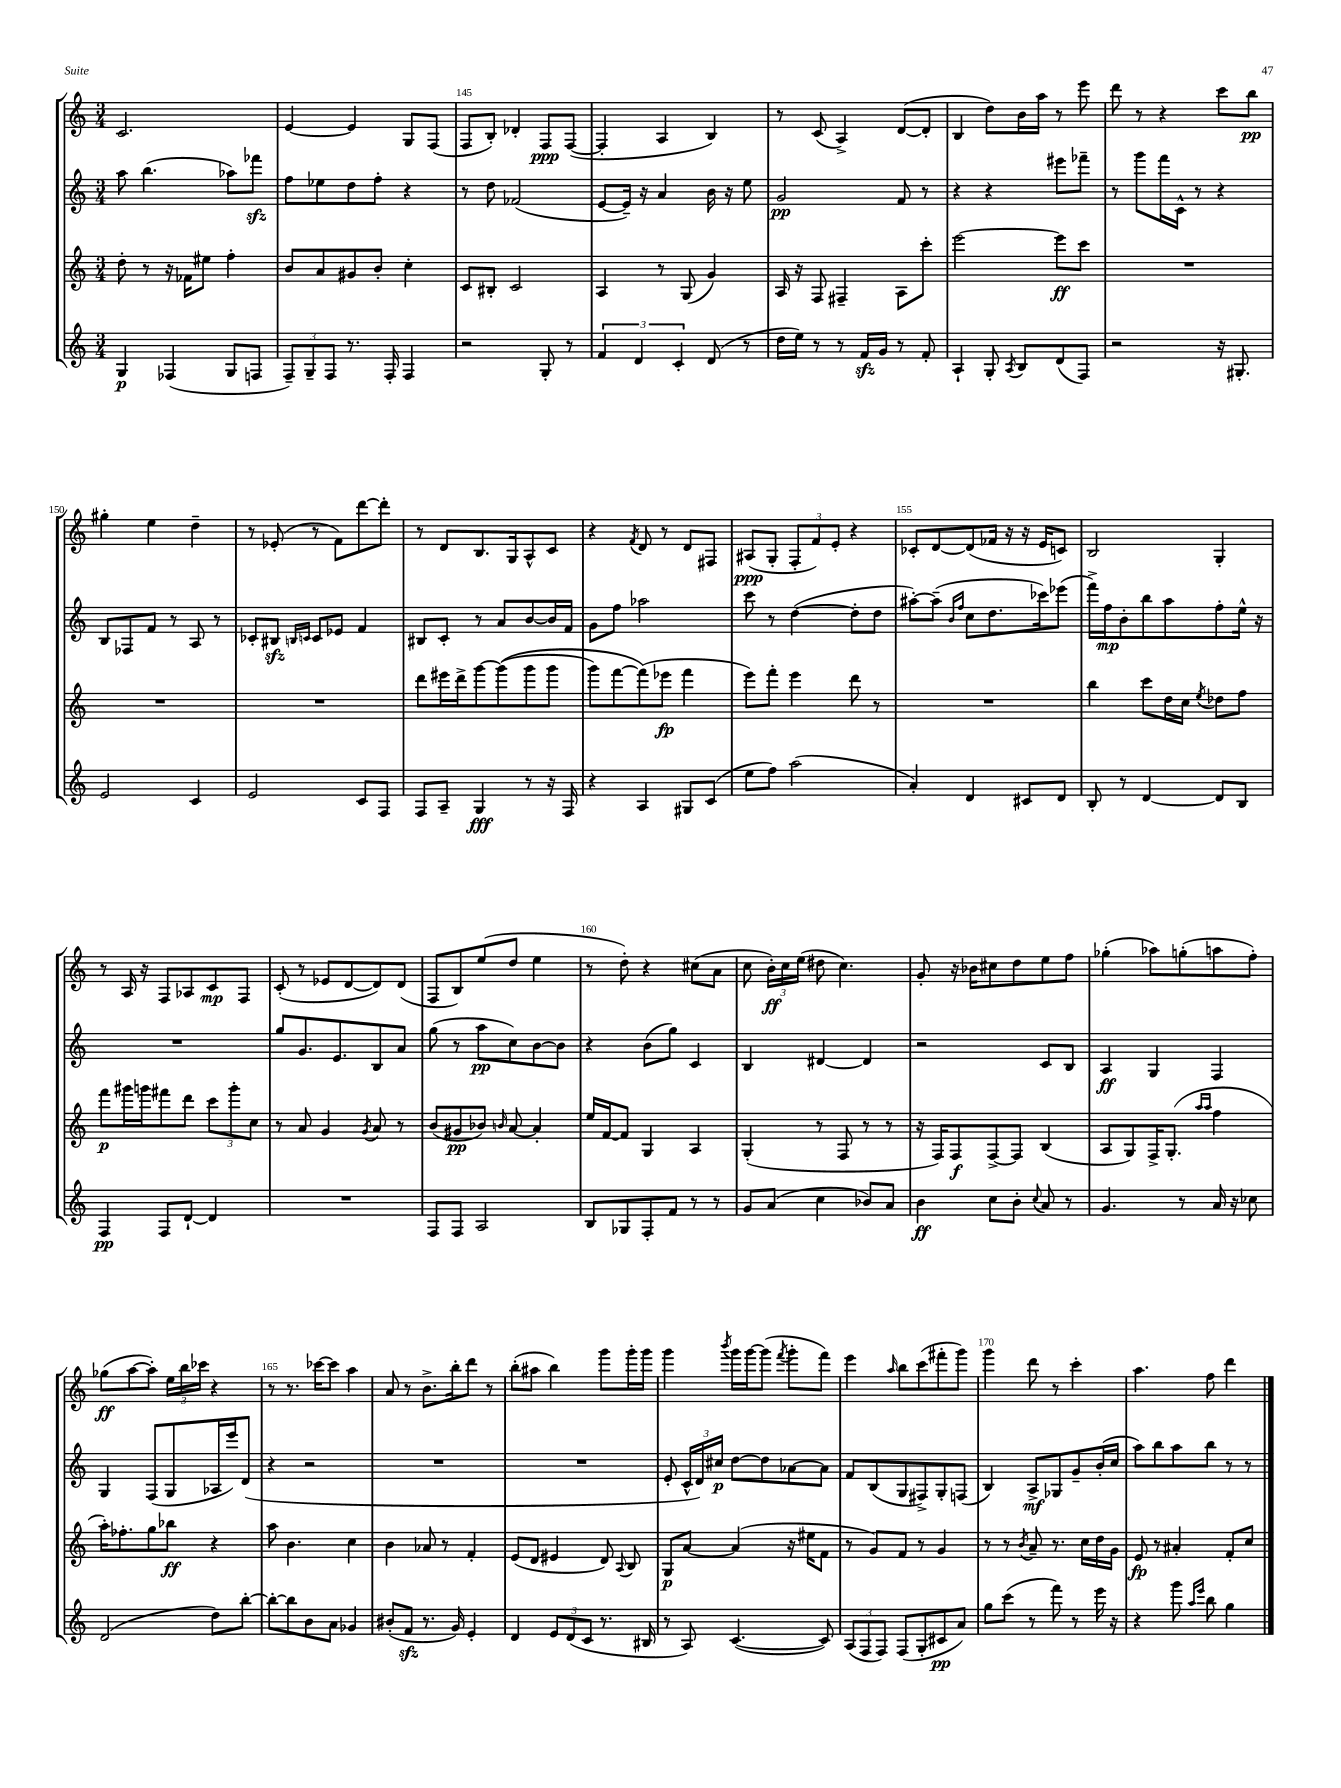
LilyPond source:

<<
\new StaffGroup <<
\new Staff = "s0" {
    \clef treble \key c \major \numericTimeSignature \time 3/4
    \autoBeamOff c'2. |
    e'4~ e'4 g8[ f8]( |
    f8[ b8]-.) des'4-. f8[\ppp f8]~( |
    f4-. a4 b4) |
    r8 c'8( a4->) d'8[~( d'8]-. |
    b4 d''8[) b'16 a''16] r8 e'''8 |
    d'''8 r8 r4 c'''8[ b''8]\pp |
    gis''4-. e''4 d''4-- |
    r8 ees'8-.( r8 f'8[) d'''8~ d'''8]-. |
    r8 d'8[ b8. g16 a8-^ c'8] |
    r4 \acciaccatura { f'8 } d'8 r8 d'8[ fis8] |
    ais8[\ppp( g8]-. \tuplet 3/2 { f8[-. f'8) e'8]-. } r4 |
    ces'8[-. d'8~ d'8( fes'16] r16 r16 e'16[ c'8]) |
    b2 g4-. |
    r8 a16 r16 f8[ aes8 c'8\mp f8] |
    c'8-.( r8 ees'8[ d'8~ d'8) d'8]( |
    f8[ b8) e''8( d''8] e''4 |
    r8 d''8-.) r4 cis''8[( a'8] |
    c''8 \tuplet 3/2 { b'16[-.\ff) c''16 e''16]( } dis''8 c''4.) |
    g'8-. r16 bes'16[ cis''8 d''8 e''8 f''8] |
    ges''4-.( aes''8[) g''8-.( a''8 f''8]-.) |
    ges''8[\ff( a''8~ a''8]-.) \tuplet 3/2 { e''16[ b''16 ces'''16] } r4 |
    r8 r8. ces'''16[~ ces'''8] a''4 |
    a'8 r8 b'8.[-> b''16-. d'''8] r8 |
    b''8[-.( ais''8] b''4) g'''8[ g'''16-. g'''16] |
    g'''4 \acciaccatura { b'''8 } g'''16[ g'''16~ g'''8]( \acciaccatura { f'''8 } g'''8[-. f'''8]) |
    e'''4 \grace { a''16 } b''8[ c'''8( fis'''8-. g'''8]) |
    g'''4 d'''8 r8 c'''4-. |
    a''4. f''8 d'''4 \bar "|." |
}
\new Staff = "s1" {
    \clef treble \key c \major \numericTimeSignature \time 3/4
    \autoBeamOff a''8 b''4.( aes''8[) fes'''8]\sfz |
    f''8[ ees''8 d''8 f''8]-. r4 |
    r8 d''8 fes'2( |
    e'8[~ e'16]--) r16 a'4 b'16 r16 e''8 |
    g'2\pp f'8 r8 |
    r4 r4 eis'''8[ fes'''8]-- |
    r8 g'''8[ f'''16 c'16]-^ r8 r4 |
    b8[ fes8 f'8] r8 a8 r8 |
    ces'8[-. bis8]\sfz \grace { b16[ c'16] } c'8[ ees'8] f'4 |
    bis8[ c'8]-. r8 a'8[ b'8~ b'16 f'16] |
    g'8[ f''8] aes''2 |
    c'''8 r8 d''4~( d''8[-. d''8] |
    ais''8[~-.) ais''8]--( \grace { b'16[ f''16] } c''8[ d''8. ces'''16) ees'''8]( |
    f'''16[->) f''16\mp b'8-. b''8 a''8 f''8-. e''16]-^ r16 |
    R2. |
    g''8[ g'8. e'8. b8 a'8] |
    g''8( r8 a''8[\pp c''8) b'8~ b'8] |
    r4 b'8[( g''8]) c'4 |
    b4 dis'4~ dis'4 |
    r2 c'8[ b8] |
    a4\ff g4 f4 |
    g4 f8[( g8 aes16 e'''16) d'8]( |
    r4 r2 |
    R2. |
    R2. |
    e'8-. \tuplet 3/2 { c'16[-^ d'16) cis''16]\p } d''8[~ d''8 aes'8~ aes'8] |
    f'8[ b8( g8 fis8->) g8-. f8]( |
    b4) a8[->\mf ges8 g'8-- b'16-.( c''16] |
    a''8[) b''8 a''8 b''8] r8 r8 \bar "|." |
}
\new Staff = "s2" {
    \clef treble \key c \major \numericTimeSignature \time 3/4
    \autoBeamOff d''8-. r8 r16 fes'16[ eis''8] f''4-. |
    b'8[ a'8 gis'8 b'8]-. c''4-. |
    c'8[ bis8]-. c'2 |
    a4 r8 g8( g'4) |
    a16 r16 f8 fis4-- a8[ c'''8]-. |
    e'''2~ e'''8[\ff c'''8] |
    R2. |
    R2. |
    R2. |
    d'''8[ eis'''16 d'''16-> g'''8~ g'''8(\( g'''8 g'''8] |
    g'''8[) f'''8~ f'''8(\) ees'''8]\fp f'''4 |
    e'''8[) f'''8]-. e'''4 d'''8 r8 |
    R2. |
    b''4 c'''8[ d''16 c''16] \acciaccatura { e''8 } des''8[ f''8] |
    f'''8[\p gis'''16 g'''16 fis'''8 d'''8] \tuplet 3/2 { c'''8[ g'''8-. c''8] } |
    r8 a'8 g'4 \acciaccatura { g'8 } a'8 r8 |
    b'8[( gis'8\pp bes'8]) \grace { b'16 } a'8~ a'4-. |
    e''16[ f'16~ f'8] g4 a4 |
    g4-.( r8 f8 r8 r8 |
    r16 f16[) f8\f f8~-> f8] b4( |
    a8[ g8) f16-> g8.]-.( \grace { a''16[ a''16] } f''4 |
    a''16[-.) fes''8.-. g''8 bes''8]\ff r4 |
    a''8 b'4. c''4 |
    b'4 aes'8 r8 f'4-. |
    e'8[( d'8] eis'4 d'8) \appoggiatura { a8 } b8 |
    g8[\p a'8]~ a'4( r16 eis''16[ f'8] |
    r8 g'8[) f'8] r8 g'4 |
    r8 r8 \acciaccatura { b'8 } a'8-- r8. c''16[ d''16 g'16] |
    e'8\fp r8 ais'4-. f'8[-. c''8] \bar "|." |
}
\new Staff = "s3" {
    \clef treble \key c \major \numericTimeSignature \time 3/4
    \autoBeamOff g4\p fes4( g8[ f8] |
    \tuplet 3/2 { f8[--) g8-- f8] } r8. f16-. f4 |
    r2 g8-. r8 |
    \tuplet 3/2 { f'4 d'4 c'4-. } d'8( r8 |
    d''16[ e''16]) r8 r8 f'16[\sfz g'16] r8 f'8-. |
    a4-! g8-. \acciaccatura { a8 } b8[ d'8( f8]) |
    r2 r16 gis8.-. |
    e'2 c'4 |
    e'2 c'8[ f8] |
    f8[ a8]-- g4\fff r8 r16 f16 |
    r4 a4 gis8[ c'8]( |
    e''8[ f''8]) a''2( |
    a'4-.) d'4 cis'8[ d'8] |
    b8-. r8 d'4~ d'8[ b8] |
    f4\pp f8[ d'8]~-! d'4 |
    R2. |
    f8[ f8] a2 |
    b8[ ges8 f8-. f'8] r8 r8 |
    g'8[ a'8]( c''4 bes'8[) a'8] |
    b'4\ff c''8[ b'8]-. \appoggiatura { c''8 } a'8 r8 |
    g'4. r8 a'16 r16 ces''8 |
    d'2( d''8[) b''8]~-. |
    b''8[~-. b''8 b'8 a'8] ges'4 |
    bis'8[-.( f'8]\sfz r8. g'16) e'4-. |
    d'4 \tuplet 3/2 { e'8[ d'8( c'8] } r8. bis16 |
    r8 a8) c'4.~( c'8) |
    \tuplet 3/2 { a8[( f8 f8]) } f8[( g8-. cis'8\pp a'8]) |
    g''8[ c'''8]( r8 f'''8) r8 e'''16 r16 |
    r4 g'''8 \grace { a''16[ e'''16] } b''8 g''4 \bar "|." |
}
>>
>>
\layout { \context { \Score currentBarNumber = #143 \override BarNumber.break-visibility = ##(#f #t #t) barNumberVisibility = #(every-nth-bar-number-visible 5) } }
